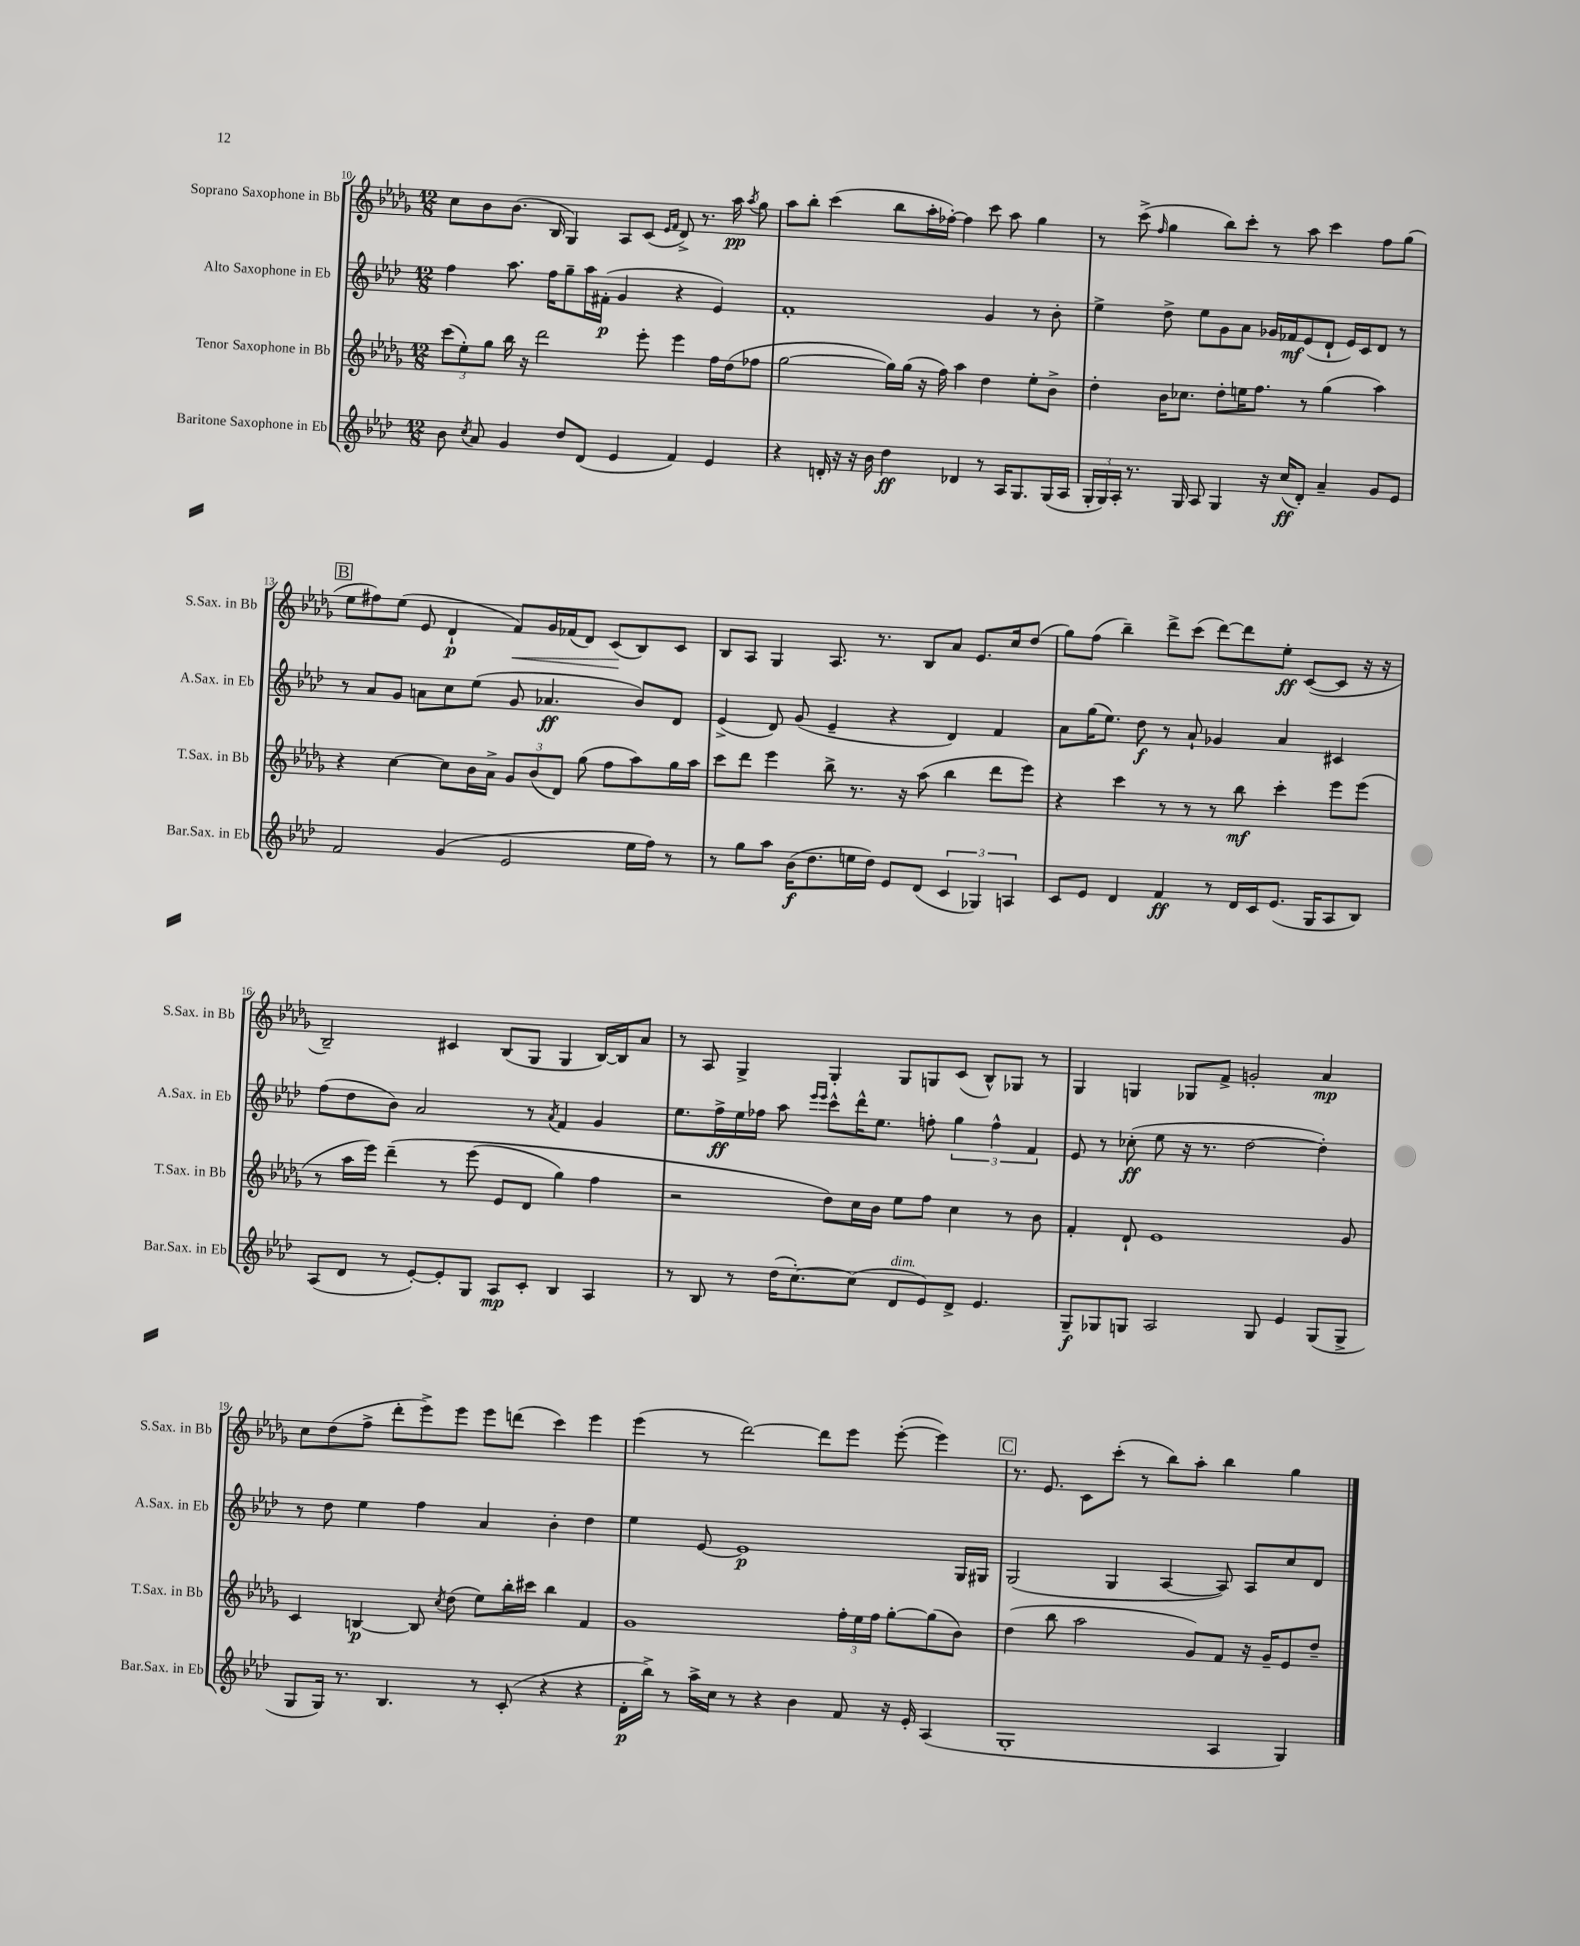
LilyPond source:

<<
\new StaffGroup <<
\new Staff = "s0" \with { instrumentName = "Soprano Saxophone in Bb" shortInstrumentName = "S.Sax. in Bb" } {
    \clef treble \key des \major \numericTimeSignature \time 12/8
    \autoBeamOff c''8[ bes'8 bes'8.]( bes16 ges4) aes8[ c'8]( \grace { ees'16[ f'16] } des'8->) r8. aes''16\pp \acciaccatura { aes''8 } ges''8 |
    aes''8[ bes''8]-. c'''4( bes''8[ aes''16-. fes''16]~-.) fes''4 c'''8 aes''8 ges''4 |
    r8 c'''8->( \grace { f''16 } ges''4 bes''8[) c'''8]-. r8 aes''8 c'''4 f''8[ ges''8]( |
    \mark \markup { \box "B" } ees''8[ fis''8) ees''8]( ees'8 des'4-!\p f'8[\<) ges'16 fes'16( des'8]) c'8[\!( bes8) c'8] |
    bes8[ aes8] ges4 aes8. r8. bes8[ aes'8] ees'8.[ c''16 des''8]( |
    ges''8[) f''8]( bes''4--) des'''8[-> c'''8]( des'''8[~) des'''8 ees''8]-.\ff c'8[~( c'8] r16 r16 |
    bes2--) cis'4 bes8[( ges8] ges4 bes16[~) bes16 aes'8] |
    r8 aes8 ges4-> ges4-. ges8[ g8 c'8]( bes8[-^) ges8] r8 |
    ges4 g4 ges8[ f'8]-> g'2-. aes'4\mp |
    c''8[ des''8( f''8]-> des'''8[-. ees'''8->) ees'''8] ees'''8[ d'''8]( c'''4) ees'''4 |
    ees'''4( r8 des'''2~) des'''8[ ees'''8] ees'''8~-.( ees'''4) |
    \mark \markup { \box "C" } r8. ees'8. c'8[ c'''8]-.( r8 bes''8[) aes''8]-. bes''4 ges''4 \bar "|." |
}
\new Staff = "s1" \with { instrumentName = "Alto Saxophone in Eb" shortInstrumentName = "A.Sax. in Eb" } {
    \clef treble \key aes \major \numericTimeSignature \time 12/8
    \autoBeamOff f''4 aes''8. f''16[ g''8-- aes''16 fis'16]-.\p( g'4 r4 ees'4) |
    f'1-. g'4 r8 bes'8-. |
    ees''4-> des''8-> ees''8[ g'8 aes'8] ges'16[ fes'16\mf ees'8( des'8]-! ees'16[) c'16 des'8] r8 |
    \mark \markup { \box "B" } r8 aes'8[ g'8] a'8[ c''8 ees''8]( g'8 aes'4.\ff bes'8[) des'8] |
    ees'4->( des'8) g'8( ees'4-- r4 des'4) f'4 |
    aes'8[ g''16( ees''8.]) des''8\f r8 aes'8-! ges'4 aes'4 cis'4 |
    f''8[( des''8 bes'8]) aes'2 r8 \acciaccatura { aes'8 } f'4 g'4 |
    ees''8.[ f''16->\ff ees''16 fes''16] aes''8 \grace { ees'''16[ ees'''16] } c'''8[-^ des'''16-^ ees''8.] f''8-. \tuplet 3/2 { g''4 f''4-^ f'4 } |
    ees'8 r8 ces''8-.\ff( ees''8 r16 r8. des''2~ des''4-.) |
    r8 des''8 ees''4 f''4 aes'4 bes'4-. des''4 |
    ees''4 ees'8~ ees'1\p g16[ gis16] |
    \mark \markup { \box "C" } g2( g4 aes4~ aes8) aes8[ c''8 des'8] \bar "|." |
}
\new Staff = "s2" \with { instrumentName = "Tenor Saxophone in Bb" shortInstrumentName = "T.Sax. in Bb" } {
    \clef treble \key des \major \numericTimeSignature \time 12/8
    \autoBeamOff \tuplet 3/2 { c'''8[( ees''8-.) ges''8] } bes''16 r16 des'''2 ees'''8-. ees'''4 f''16[ des''16( fes''8] |
    ges''2~ ges''16[) ges''16]( r16 f''16) aes''4 des''4 ees''8[-. bes'8]-> |
    des''4-. bes'16[ ces''8.] des''8[-. e''16 f''8.] r8 ges''4( aes''4) |
    \mark \markup { \box "B" } r4 c''4~ c''8[ bes'16 aes'16]-> \tuplet 3/2 { ges'8[ bes'8( des'8]) } ges''8( f''8[ aes''8) ges''16 aes''16] |
    c'''8[ des'''8] ees'''4 bes''8-> r8. r16 aes''8( bes''4 des'''8[ ees'''8]) |
    r4 c'''4 r8 r8 r8 bes''8\mf c'''4-. ees'''8[ ees'''8]( |
    r8 aes''16[ ees'''16]) des'''4--\( r8 ees'''8( ees'8[ des'8] ges''4) f''4 |
    r2 des''8[\) c''16 bes'16] ees''8[ f''8] c''4 r8 bes'8 |
    f'4-. des'8-! ees'1 ges'8 |
    c'4 b4~\p b8 \acciaccatura { c''8 } des''8( ees''8[) bes''16-. cis'''16] bes''4 f'4 |
    ges'1 \tuplet 3/2 { f''16[-. ees''16 f''16] } ges''8[~-. ges''8( bes'8]) |
    \mark \markup { \box "C" } des''4( bes''8 aes''2 ges'8[) f'8] r16 ges'16[-- ees'8 des''8]-- \bar "|." |
}
\new Staff = "s3" \with { instrumentName = "Baritone Saxophone in Eb" shortInstrumentName = "Bar.Sax. in Eb" } {
    \clef treble \key aes \major \numericTimeSignature \time 12/8
    \autoBeamOff bes'8 \acciaccatura { c''8 } aes'8 g'4 des''8[ des'8]( ees'4 f'4) ees'4 |
    r4 d'16-. r16 r16 bes'16 des''4\ff des'4 r8 aes16[ g8. g16( aes16] |
    \tuplet 3/2 { g16[-. g16) aes16]-. } r8. g16 aes8 g4 r16 c''16[\ff( des'8]-.) aes'4-- g'8[ ees'8] |
    \mark \markup { \box "B" } f'2 g'4( ees'2 ees''16[ f''16]) r8 |
    r8 g''8[ aes''8] bes'16[\f( des''8. e''16 des''16]) ees'8[ des'8]( \tuplet 3/2 { c'4 ges4) a4 } |
    c'8[ ees'8] des'4 f'4\ff r8 des'16[ c'16 ees'8.]( g16[ aes8 bes8]) |
    aes8[( des'8] r8 ees'8[~-.) ees'8-. g8] aes8[\mp c'8]-. bes4 aes4 |
    r8 bes8 r8 des''16[( c''8.~-.) c''8]( des'8[^\markup { \italic "dim." } ees'8) des'8]-> ees'4. |
    g8[--\f ges8 g8] aes2 g8 ees'4 g8[( g8]-> |
    g8[ g16]) r8. bes4. r8 c'8-.( r4 r4 |
    des'16[-.\p bes''16]->) r8 aes''16[-> c''16] r8 r4 bes'4 f'8 r16 ees'16-. aes4( |
    \mark \markup { \box "C" } g1-. aes4 g4) \bar "|." |
}
>>
>>
\layout { \context { \Score currentBarNumber = #10 } }
